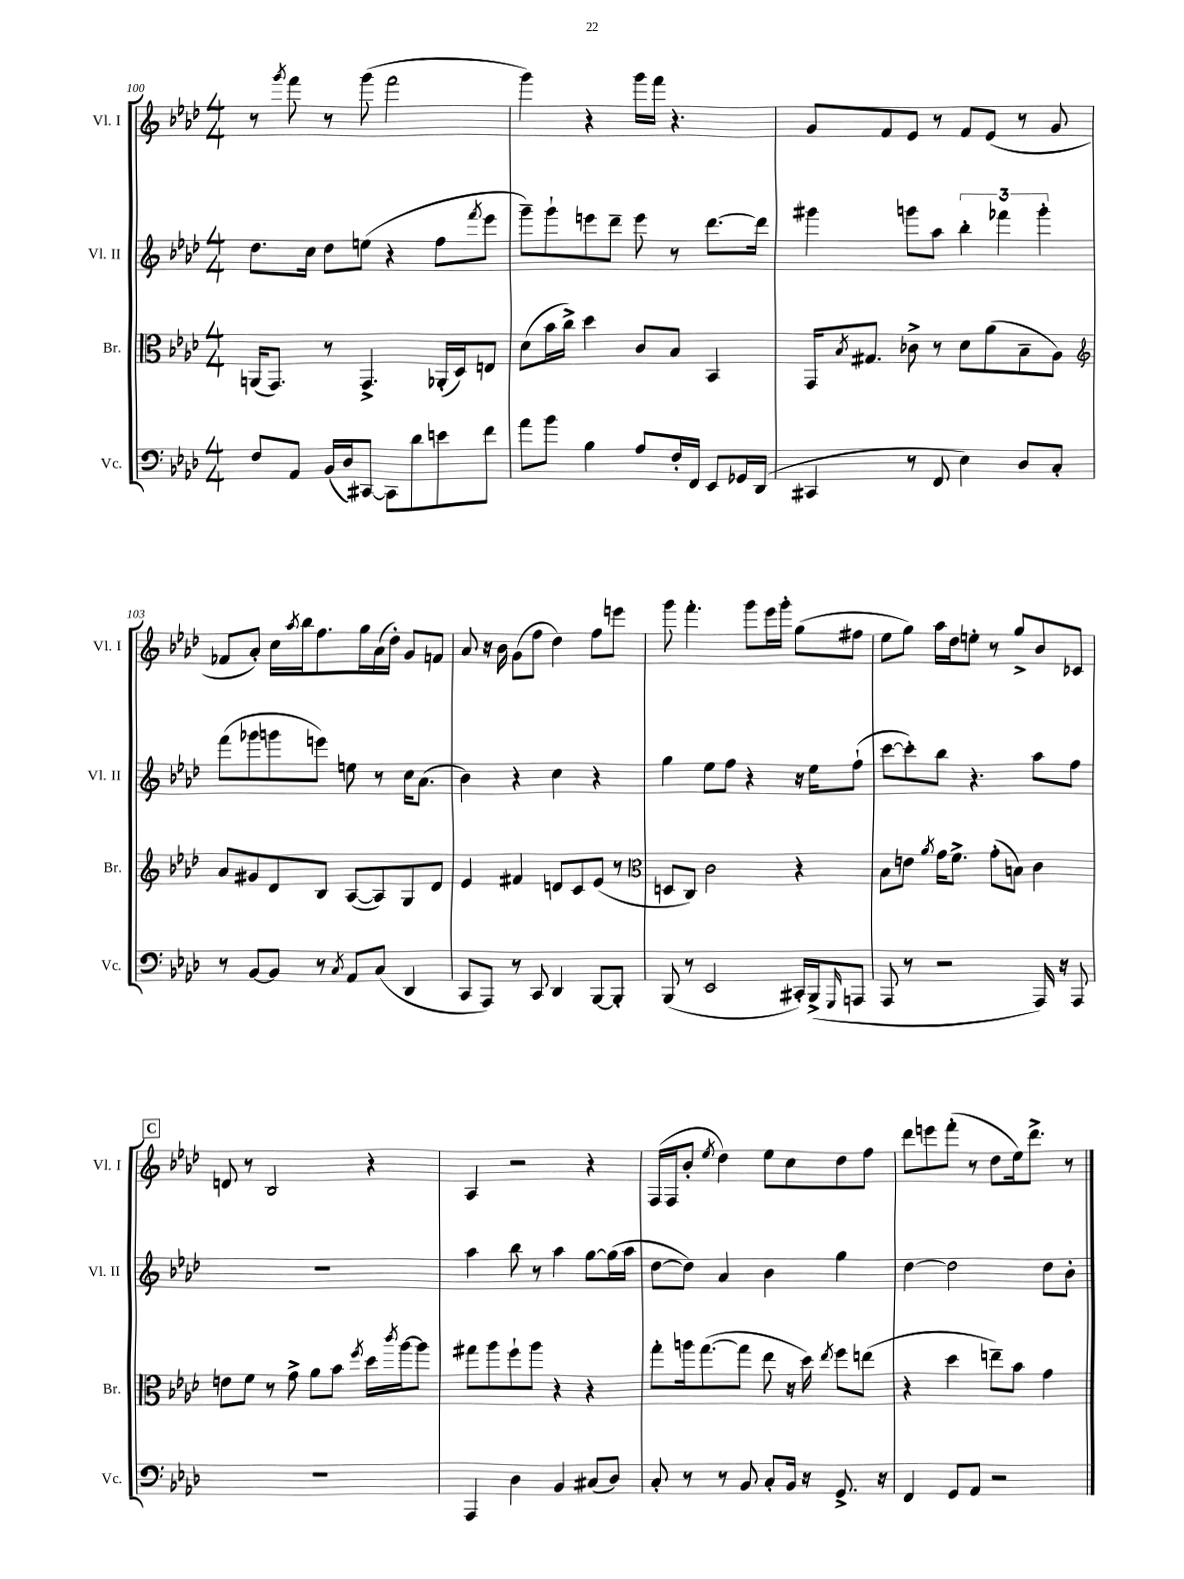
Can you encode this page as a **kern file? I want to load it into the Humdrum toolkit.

**kern	**kern	**kern	**kern
*staff4	*staff3	*staff2	*staff1
*clefF4	*clefC3	*clefG2	*clefG2
*k[b-e-a-d-]	*k[b-e-a-d-]	*k[b-e-a-d-]	*k[b-e-a-d-]
*M4/4	*M4/4	*M4/4	*M4/4
8F	(16AA	8.dd-	8r
.	8.GG)	.	.
.	.	.	8qggg
8AA-	.	.	8fff
.	.	16cc	.
(16BB-	8r	8dd-	8r
16D-)	.	.	.
[8CC#	4.GG^	(8ee	(8ggg
8CC#]	.	4r	2fff
8d-	.	.	.
8e	(16AA-'	8ff	.
.	16D-)	.	.
.	.	8qfff	.
8f	8E	8eee-	.
=	=	=	=
8a-	(8d-	8ggg~)	4ggg)
8b-	16b-	8ggg`	.
.	16cc^)	.	.
4B-	4dd-	8eee	4r
.	.	8ddd-~	.
8A-	8c	8eee	16ggg
.	.	.	16fff
16F'	8B-	8r	4.r
16FF	.	.	.
8EE-	4BB-	[8.ddd-	.
16GG-	.	.	.
(16DD-	.	16ddd-]	.
=	=	=	=
4CC#	16GG	4ggg#	8g
.	8qB-	.	.
.	8.G#	.	.
.	.	.	8f
8r	8c-^	8ggg	8e-
8FF	8r	8aa-	8r
4E-)	8d-	6bb-'	8f
.	(8a-	.	(8e-
.	.	6fff-	.
8D-	8B-~	.	8r
.	.	6ggg'	.
8C'	8A-)	.	8g
=	=	=	=
*	*clefG2	*	*
8r	8a-	(8fff	8f-
[8BB-	8g#	8ggg-	8a-')
8BB-]	8d-	8ggg	16cc
.	.	.	8qaa-
.	.	.	16bb-
8r	8B-	8eee)	8.ff
8qC	.	.	.
8AA-	([8A-	8ee	.
.	.	.	16gg
(8C	8A-])	8r	(16a-
.	.	.	16dd-')
4DD-	8G	16cc	8g
.	.	(8.a-	.
.	8d-	.	8f
=	=	=	=
8CC	4e-	4b-)	8a-
8AAA-)	.	.	16r
.	.	.	16b-
8r	4f#	4r	(8g
8CC	.	.	8ff
4DD-	8d	4cc	4dd-)
.	8c	.	.
[8BBB-	(8e-	4r	8ff
8BBB-']	8r	.	8eee
=	=	=	=
*	*clefC3	*	*
(8BBB-	8D	4gg	8ggg
8r	8C)	.	4.fff'
2EE-	2c	8ee-	.
.	.	8ff	.
.	.	4r	8ggg
.	.	.	16eee-
.	.	.	16ggg'
16CC#')	4r	16r	(8gg
(16BBB-^	.	16ee-	.
16qqGGG	.	.	.
8AAA	.	(8ff`	8ff#
=	=	=	=
8AAA-	8B-	[8ccc	8ee-
8r	8e	8ccc'])	8gg)
.	8qa-	.	.
2r	16g	8bb-	16aa-
.	8.f^	.	16dd-
.	.	4.r	8ee'
.	(8g'	.	8r
.	8B)	.	8gg^
16AAA-)	4c	8aa-	8b-
16r	.	.	.
8AAA-	.	8ff	8c-
=	=	=	=
1r	8e	1r	8d
.	8f	.	8r
.	8r	.	2B-
.	8g^	.	.
.	8a-	.	.
.	8b-	.	.
.	8qff	.	.
.	16dd-	.	4r
.	8qccc	.	.
.	[16aa-	.	.
.	8aa-]	.	.
=	=	=	=
4AAA-	8gg#	4aa-	4A-
.	8aa-	.	.
4D-	8ff`	8bb-	2r
.	8aa-	8r	.
4BB-	4r	4aa-	.
(8C#	4r	[8gg	4r
8D-)	.	(16gg]	.
.	.	16aa-	.
=	=	=	=
8C'	8gg'	[8dd-	(16F
.	.	.	16F
8r	16aa	8dd-])	8b-'
.	([8.gg	.	.
.	.	.	8qee-
8r	.	4a-	4dd-)
8BB-	8gg]	.	.
8C'	8ee-	4b-	8ee-
16BB-	16r	.	8cc
16r	16dd-)	.	.
.	8qee-	.	.
8.GG^	8ff	4gg	8dd-
.	(8ee	.	8ff
16r	.	.	.
=	=	=	=
4FF	4r	[4dd-	8ddd-
.	.	.	8eee
8GG	4dd-	2dd-]	(8fff'
8AA-	.	.	8r
2r	8ee~)	.	8dd-
.	8b-	.	16ee-)
.	.	.	8.ddd-^
.	4g	8dd-	.
.	.	8b-'	8r
==	==	==	==
*-	*-	*-	*-
